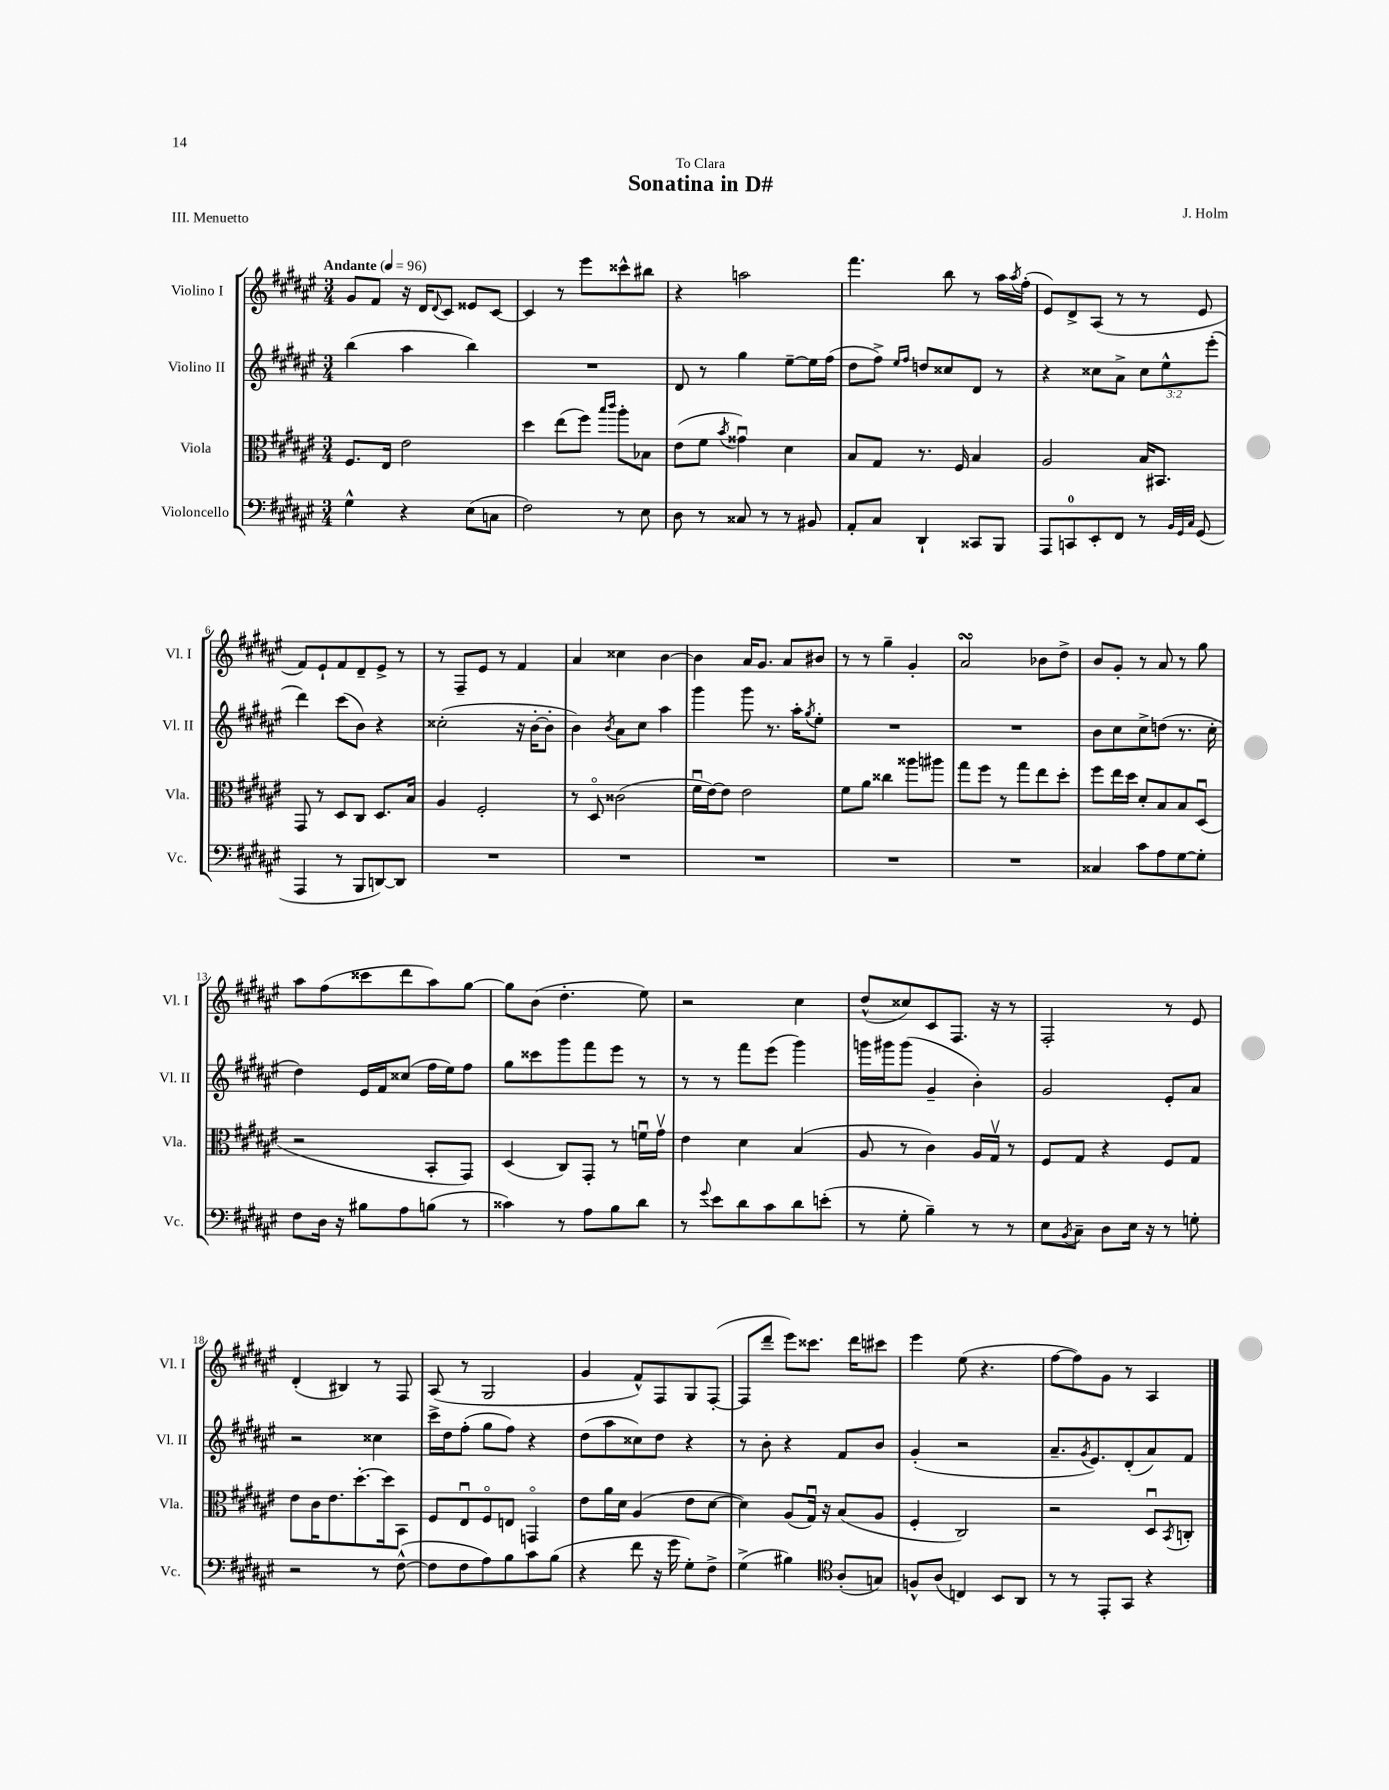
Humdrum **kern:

**kern	**kern	**kern	**kern
*part4	*part3	*part2	*part1
*staff4	*staff3	*staff2	*staff1
*I"Violoncello	*I"Viola	*I"Violino II	*I"Violino I
*I'Vc.	*I'Vla.	*I'Vl. II	*I'Vl. I
*clefF4	*clefC3	*clefG2	*clefG2
*k[f#c#g#d#a#e#]	*k[f#c#g#d#a#e#]	*k[f#c#g#d#a#e#]	*k[f#c#g#d#a#e#]
*M3/4	*M3/4	*M3/4	*M3/4
*MM96	*MM96	*MM96	*MM96
=1	=1	=1	=1
!	!	!	!LO:TX:a:B:t=Andante
4G#^^\	8.F#/L	(4bb\	8g#/L
.	.	.	8f#/J
.	16E#/Jk	.	.
4r	2e#\	4aa#\	16r
.	.	.	16d#/KL
.	.	.	8qqd#/
.	.	.	8c#/J
(8E#\L	.	4bb\)	8e##X/L
8Cn\J	.	.	[8c#/J
=2	=2	=2	=2
2F#\)	4dd#\	2.r	4c#/]
.	(8ee#\L	.	8r
.	8ff#\J)	.	8eee#\L
.	16qqbb/LL	.	.
.	16qqccc#/JJ	.	.
8r	8aa#'\L	.	8ccc##X^^\
8E#\	8B-X\J	.	8bb#X\J
=3	=3	=3	=3
8D#\	(8e#\L	8d#/	4r
8r	8f#\J	8r	.
.	8qb/	.	.
8C##X/	4g##Xu\)	4gg#\	2aan\
8r	.	.	.
8r	4d#\	[8ee#~\L	.
8BB#X/	.	16ee#\L]	.
.	.	(16ff#\JJ	.
=4	=4	=4	=4
8AA#'/L	8B/L	8dd#\L	4.fff#\
8C#/J	8G#/J	8ff#^\J)	.
.	.	16qqee#/LL	.
.	.	16qqff#/JJ	.
4DD#`/	8.r	8ddn/L	.
.	.	8cc##X/	8bb\
.	16F#/	.	.
8CC##X/L	4B/	8d#/J	8r
8BBB/J	.	8r	16aa#\LL
.	.	.	8qaa#/
.	.	.	(16ff#'\JJ
=5	=5	=5	=5
8AAA#/L	2A#/	4r	8e#/L)
8CCn/	.	.	8d#^/
8EE#'/	.	8cc##X\L	(8A#/J
8FF#/J	.	8a#^\J	8r
8r	16B/KL	12cc##\L	8r
.	8.BB#X/J	.	.
.	.	12ee#^^\	.
32qqBB/LLL	.	.	.
32qqGG#/	.	.	.
32qqC#/JJJ	.	.	.
(8GG#/	.	.	8e#/
.	.	(12eee#'\J	.
!!LO:LB:g=z
=6	=6	=6	=6
4AAA#/	8GG#/	4ddd#\)	8f#/L)
.	8r	.	8e#`/
8r	8D#/L	(8ccc#\L	8f#/
8BBB/L	8C#/J	8b\J)	8d#~/
[8DDn/)	8.D#/L	4r	8e#^/J
8DD/J]	.	.	8r
.	16B/Jk	.	.
=7	=7	=7	=7
2.r	4A#/	(2cc##X'\	8r
.	.	.	8F#~/L
.	2F#'/	.	8e#/J
.	.	.	8r
.	.	16r	4f#/
.	.	[16b'\KL	.
.	.	8b'\J]	.
=8	=8	=8	=8
2.r	8r	4b\)	4a#/
.	8D#/	.	.
.	.	8qb/	.
.	(2c##X\	8a#\L	4cc##X\
.	.	8cc#\J	.
.	.	4aa#\	[4b\
=9	=9	=9	=9
2.r	16f#u\LL	4ggg#\	4b\]
.	[16e#\J)	.	.
.	8e#\J]	.	.
.	2e#\	8ggg#\	16a#/KL
.	.	.	8.g#/J
.	.	8.r	.
.	.	.	8a#/L
.	.	16aa#'\KL	.
.	.	8qgg#/	.
.	.	8ee#'\J	8b#X/J
=10	=10	=10	=10
2.r	8f#\L	2.r	8r
.	8a#\J	.	8r
.	4cc##X\	.	4gg#~\
.	8aa##X\L	.	4g#'/
.	8aa#X\J	.	.
=11	=11	=11	=11
2.r	8gg#\L	2.r	2a#sSsS/
.	8ff#\J	.	.
.	8r	.	.
.	8gg#\L	.	.
.	8ee#\	.	8b-X\L
.	8dd#'\J	.	8dd#^\J
=12	=12	=12	=12
4C##X/	8ff#\L	8b\L	8b/L
.	16ee#\L	8cc#\	8g#'/J
.	16dd#\JJ	.	.
8c#\L	8d#'/L	8cc#^\	8r
8A#\	8B/	(8ddn\J	8a#/
[8G#\	8B/	8.r	8r
8G#'\J]	(8D#u/J	.	8gg#\
.	.	16cc#'\	.
!!LO:LB:g=z
=13	=13	=13	=13
8F#\L	2r	4dd#\)	8aa#\L
16D#\Jk	.	.	(8ff#\
16r	.	.	.
8B#X\L	.	16e#/LL	8ccc##X\
.	.	16f#/J	.
8A#\	.	(8cc##X/J	8ddd#\
(8Bn\J	8BB'/L	16ff#\LL	8aa#\)
.	.	16ee#\J)	.
8r	8GG#/J)	8ff#\J	[8gg#\J
=14	=14	=14	=14
4c##X\)	(4D#/	8gg#\L	8gg#\L]
.	.	8ccc##X\	(8b\J
8r	8C#/L)	8ggg#\	4.dd#'\
8A#\L	8GG#'/J	8fff#\	.
8B\	8r	8eee#\J	.
8d#\J	16fnu\LL	8r	8ee#\)
.	16g#v\JJ	.	.
=15	=15	=15	=15
8r	4e#\	8r	2r
8qqg#/	.	.	.
8e#\L	.	8r	.
8d#\	4d#\	8fff#\L	.
8c#\	.	(8eee#\J	.
8d#\	(4B/	4ggg#\)	4cc#\
(8en'\J	.	.	.
=16	=16	=16	=16
8r	8A#/	16gggn\LL	(8dd#^^/L
.	.	16ggg#X\J	.
8G#'\	8r	(8ggg#\J	8cc##X/)
4B~\)	4c#\)	4g#~/	8c#/
.	.	.	8.F#/J
8r	16A#/LL	4b'\)	.
.	16G#v/JJ	.	16r
8r	8r	.	8r
=17	=17	=17	=17
8E#\L	8F#/L	2g#/	2F#'/
8qBB/	.	.	.
8C#~\J	8G#/J	.	.
8D#\L	4r	.	.
16E#\Jk	.	.	.
16r	.	.	.
8r	8F#/L	8e#'/L	8r
8Gn'\	8G#/J	8a#/J	8e#/
!!LO:LB:g=z
=18	=18	=18	=18
2r	8e#\L	2r	(4d#'/
.	16c#\K	.	.
.	8.e#\	.	.
.	.	.	4B#X/)
.	[8.dd#'\	.	.
8r	.	4cc##X\	8r
.	16dd#\k]	.	.
([8F#^^\	8BB\J	.	8F#/
=19	=19	=19	=19
8F#\L]	8F#/L	16ccc#^\LL	(8A#/
.	.	16dd#\J	.
8F#\	8E#u/	(8ff#'\J	8r
8A#\)	8F#/	8gg#\L	2G#/
8B\	8En/J	8ff#\J)	.
8c#\	4GGn/	4r	.
(8B\J	.	.	.
=20	=20	=20	=20
4r	8e#\L	(8dd#\L	4g#/
.	16a#\L	8aa#\	.
.	16d#\JJ	.	.
8f#\	(4A#/	8cc##X\)	8f#^^/L)
16r	.	8dd#\J	8F#/
16g#\	.	.	.
8G#'\L)	8e#\L	4r	8G#/
8F#^\J	[8d#\J	.	([8F#'/J
=21	=21	=21	=21
(4G#^\	4d#\])	8r	8F#/L]
.	.	8b'\	8ddd#~/J
4B#X\)	(8A#/L	4r	8eee#\L)
.	16G#u/Jk)	.	8.ccc##X\J
.	16r	.	.
*clefC4	*	*	*
(8A#'/L	(8B/L	8f#/L	.
.	.	.	16ddd#\KL
8Gn/J)	8A#/J	8b/J	8ccc#X\J
=22	=22	=22	=22
8Fn^^/L	4F#'/	(4g#'/	4eee#\
(8A#/J	.	.	.
4Cn/)	2C#/)	2r	(8ee#\
.	.	.	4.r
8BB/L	.	.	.
8AA#/J	.	.	.
=23	=23	=23	=23
8r	2r	8.a#~/L	[8ff#\L
8r	.	.	8ff#\])
.	.	8qg#/	.
.	.	8.e#/)	.
8EE#'/L	.	.	8g#\J
8GG#/J	.	(8d#'/	8r
4r	8D#u/L	8a#/)	4A#/
.	8qBB/	.	.
.	8Cn'/J	8f#/J	.
==	==	==	==
*-	*-	*-	*-
